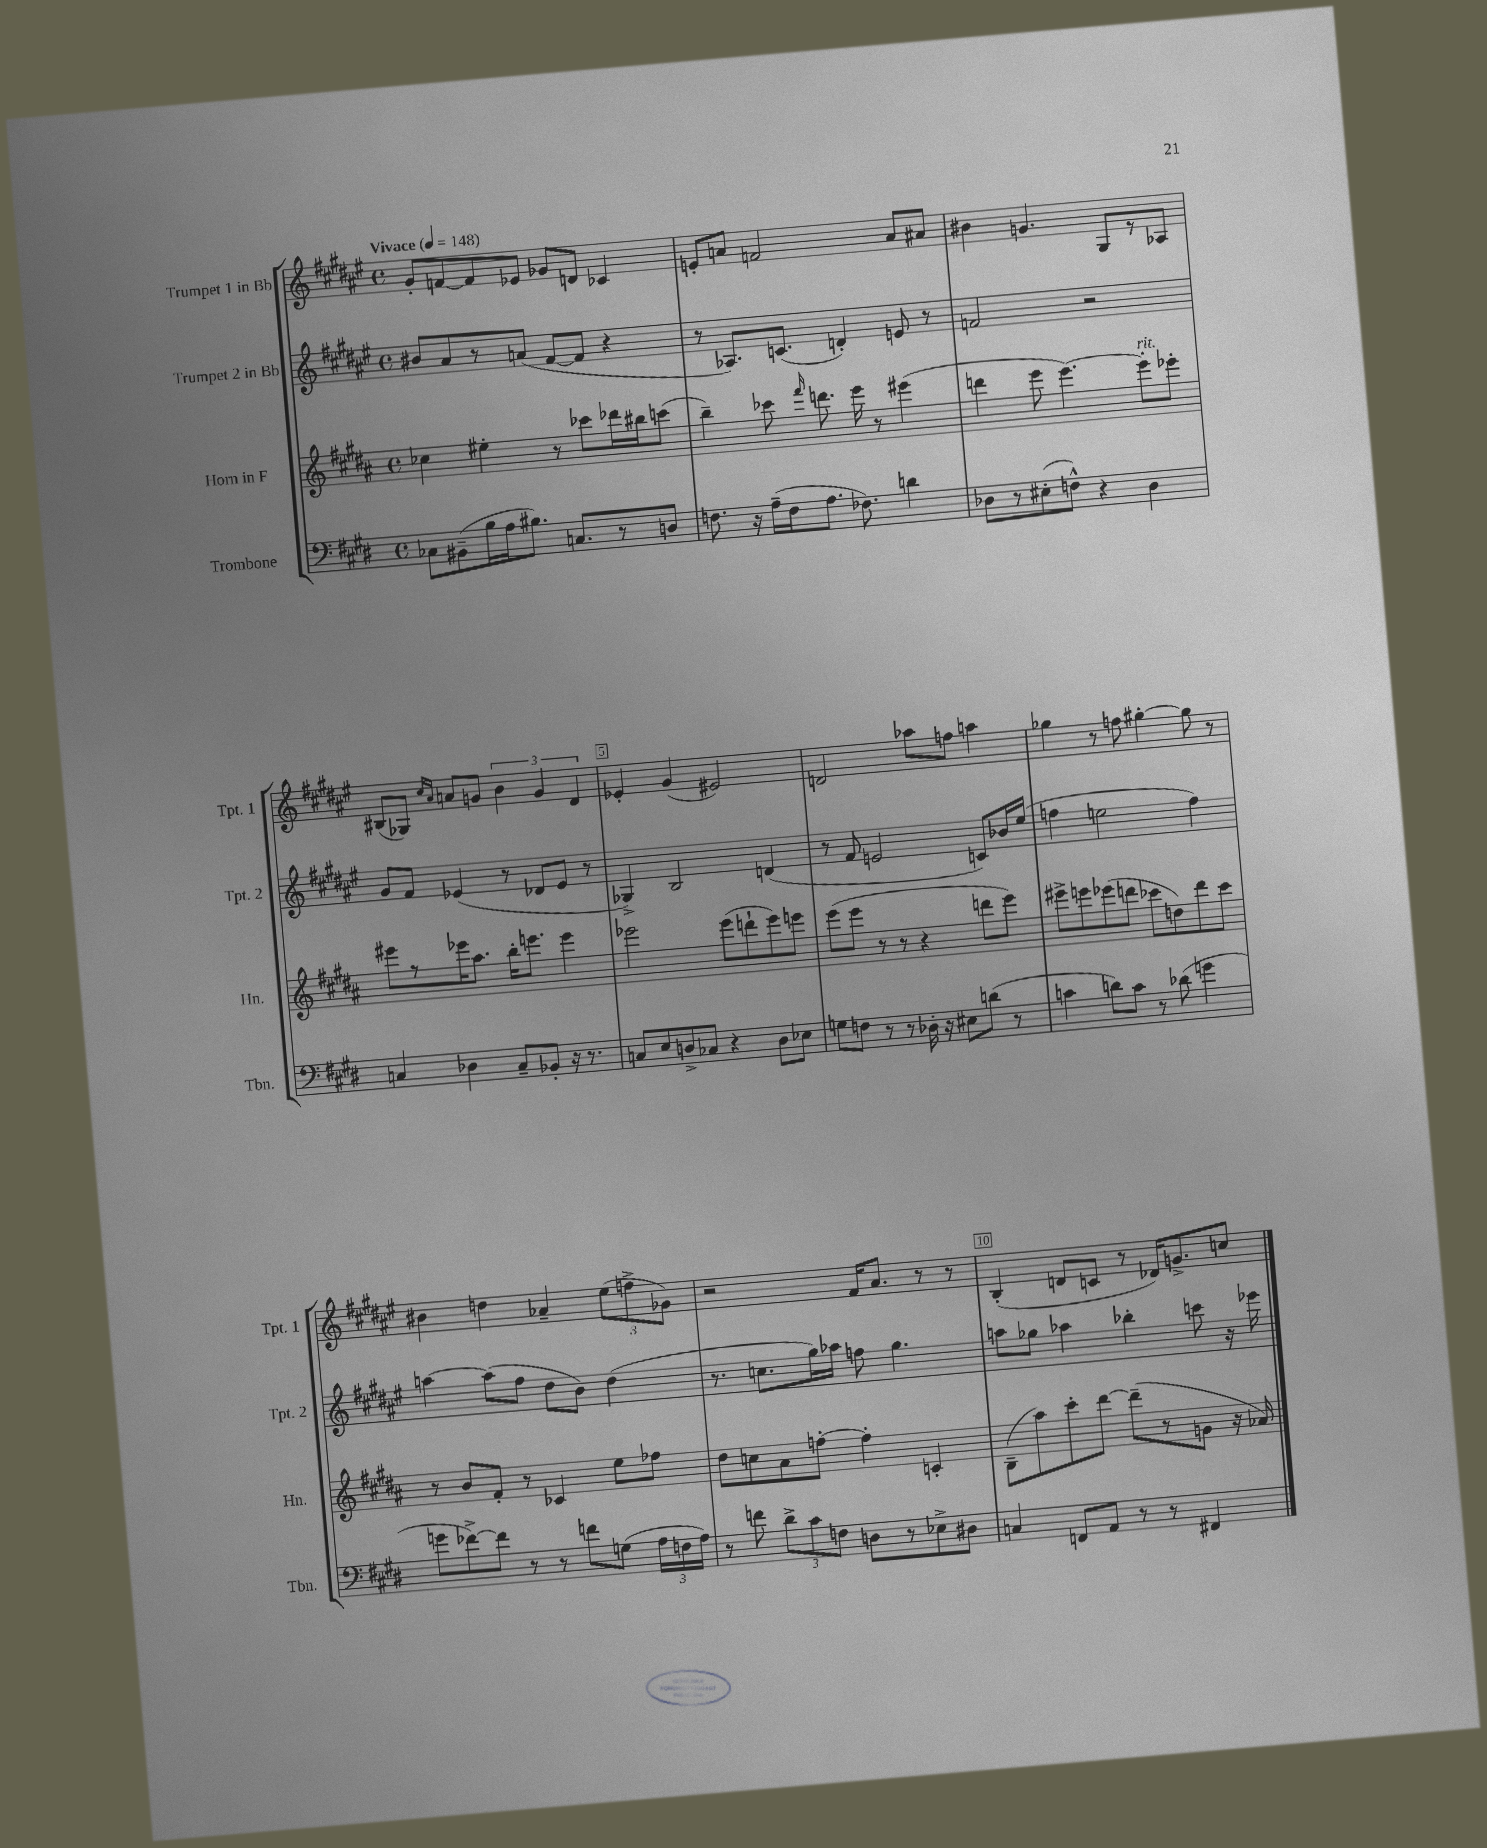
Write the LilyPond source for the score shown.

<<
\new StaffGroup <<
\new Staff = "s0" \with { instrumentName = "Trumpet 1 in Bb" shortInstrumentName = "Tpt. 1" } {
    \clef treble \key fis \major \defaultTimeSignature \time 4/4 \tempo "Vivace" 4 = 148
    \autoBeamOff gis'8[-. f'8~ f'8 ees'8] ges'8[ d'8] ces'4 |
    e'8[-. a'8] f'2 a'8[ ais'8] |
    bis'4 g'4. gis8[ r8 aes8] |
    bis8[( ges8]) \grace { cis''16[ ais'16] } a'8[ g'8] \tuplet 3/2 { b'4 g'4 dis'4 } |
    ees'4-. gis'4( eis'2) |
    d'2 aes''8[ f''8] a''4 |
    ges''4 r8 f''8 gis''4~-. gis''8 r8 |
    bis'4 d''4 aes'4-- \tuplet 3/2 { eis''8[( f''8-> ges'8]) } |
    r2 fis'16[ ais'8.] r8 r8 |
    b4-.( d'8[ c'8] r8 des'16[) g'8.-> c''8] \bar "|." |
}
\new Staff = "s1" \with { instrumentName = "Trumpet 2 in Bb" shortInstrumentName = "Tpt. 2" } {
    \clef treble \key fis \major \defaultTimeSignature \time 4/4
    \autoBeamOff bis'8[ ais'8 r8 a'8]( fis'8[~ fis'8] r4 |
    r8 aes8.[) c'8.]( d'4-.) e'8 r8 |
    f'2 r2 |
    gis'8[ fis'8] ees'4( r8 des'8[ ees'8] r8 |
    ges4->) b2 d'4( |
    r8 fis'8 e'2 c'8[) bes'16 eis''16]( |
    f''4 e''2 f''4) |
    a''4~ a''8[( fis''8] dis''8[ b'8]) dis''4( |
    r8. c''8.[ gis''16) aes''16] f''8 gis''4. |
    a''8[ ges''8] aes''4 bes''4-. c'''8 r16 ees'''16 \bar "|." |
}
\new Staff = "s2" \with { instrumentName = "Horn in F" shortInstrumentName = "Hn." } {
    \clef treble \key b \major \defaultTimeSignature \time 4/4
    \autoBeamOff ces''4 eis''4-. r8 ces'''8[ des'''16 bis''16 c'''8]( |
    b''4--) ces'''8 \grace { fis'''16 } d'''8. e'''16 r8 eis'''4( |
    d'''4 e'''8 e'''4.~) e'''8[-.^\markup { \italic "rit." } ees'''8]-. |
    eis'''8[ r8 ees'''16 ais''8.] b''16[-. e'''8.] e'''4 |
    ees'''2 ees'''8[( d'''8-! ees'''8) e'''8] |
    e'''8[( e'''8] r8 r8 r4 d'''8[ e'''8]) |
    eis'''8[-> e'''8 ees'''8( d'''8] ces'''8[ d''8) d'''8 ces'''8] |
    r8 b'8[ fis'8]-. r8 ces'4 e''8[ fes''8] |
    dis''8[ c''8 ais'8 f''8]~-. f''4-. c'4-. |
    b8[--( ais''8) cis'''8-. dis'''8]~ dis'''8[--( r8 g'8] r16 aes'16) \bar "|." |
}
\new Staff = "s3" \with { instrumentName = "Trombone" shortInstrumentName = "Tbn." } {
    \clef bass \key e \major \defaultTimeSignature \time 4/4
    \autoBeamOff ces8[ bis,8--( b16 a16 bis8.]) c8.[ r8 d8] |
    f8. r16 a16[--( f16 a8.] fes8.) d'4 |
    des8[ r8 eis8-.( f8]-^) r4 des4 |
    c4 des4 c8[-- bes,8]-. r16 r8. |
    c8[ e8 d8-> ces8] r4 d8[ ees8] |
    g8[ f8] r8 r8 des16-. r16 eis8[ d'8]( r8 |
    c'4 d'8[) c'8] r8 des'8( g'4 |
    g'8[ fes'8~->) fes'8] r8 r8 f'8[ g8]( \tuplet 3/2 { a16[ f16 a16]) } |
    r8 f'8 \tuplet 3/2 { dis'8[-> cis'8 f8] } d8[ r8 ees8-> dis8] |
    c4 f,8[ a,8] r8 r8 fis,4 \bar "|." |
}
>>
>>
\layout { \context { \Score \override BarNumber.break-visibility = ##(#f #t #t) barNumberVisibility = #(every-nth-bar-number-visible 5) \override BarNumber.stencil = #(make-stencil-boxer 0.1 0.3 ly:text-interface::print) } }
